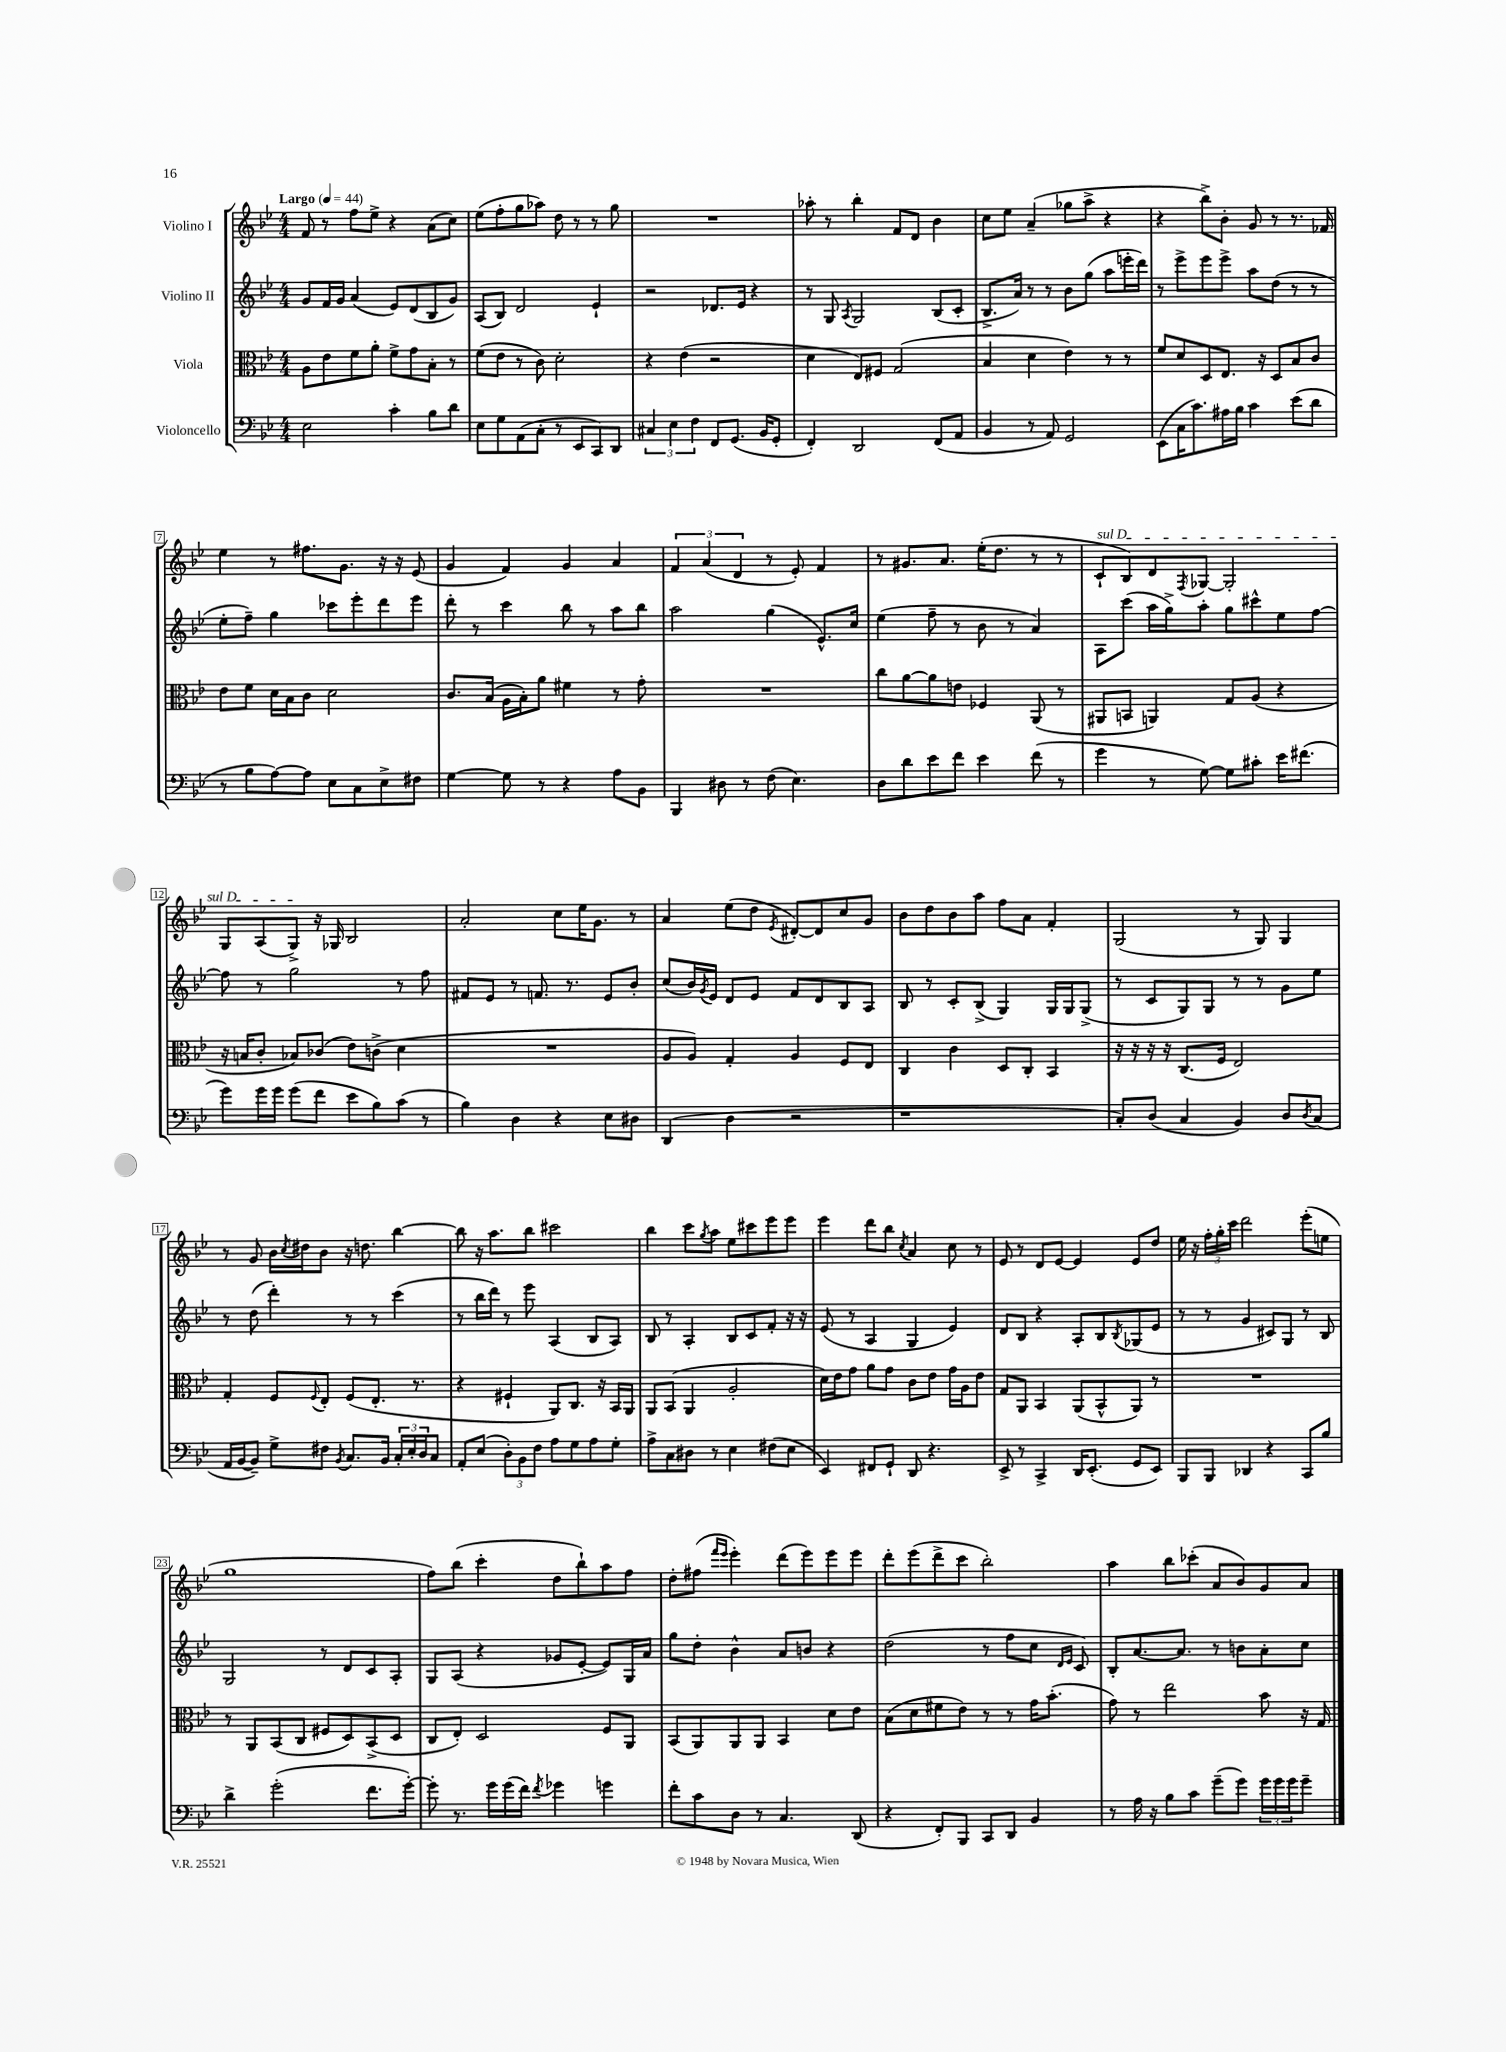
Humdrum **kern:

**kern	**kern	**kern	**kern
*part4	*part3	*part2	*part1
*staff4	*staff3	*staff2	*staff1
*I"Violoncello	*I"Viola	*I"Violino II	*I"Violino I
*clefF4	*clefC3	*clefG2	*clefG2
*k[b-e-]	*k[b-e-]	*k[b-e-]	*k[b-e-]
*M4/4	*M4/4	*M4/4	*M4/4
*MM44	*MM44	*MM44	*MM44
=1	=1	=1	=1
!	!	!	!LO:TX:a:B:t=Largo
2E-\	8A\L	8g/L	8f/
.	8e-\	16f/L	8r
.	.	16g/JJ	.
.	8f\	(4a/	8ff\L
.	8a'\J	.	8ee-^\J
4c'\	8f^\L	8e-/L)	4r
.	8g\	(8d/	.
8B-\L	8B-'\J	8B-/	(8a\L
8d\J	8r	8g/J)	8cc\J)
=2	=2	=2	=2
8E-\L	(8f\L	(8A/L	(8ee-\L
8G\	8e-\J	8B-/J)	8ff'\
(8AA\	8r	2d/	8gg\
8C'\J	8c\)	.	8aa-X\J)
8r	2d'\	.	8dd\
8EE-/L	.	.	8r
8CC/)	.	4e-`/	8r
8DD/J	.	.	8gg\
=3	=3	=3	=3
6C#X/	4r	2r	1r
6E-\	.	.	.
.	(4e-\	.	.
6F\	.	.	.
8FF/L	2r	8.d-X/L	.
(8.GG/J	.	.	.
.	.	16e-/Jk	.
.	.	4r	.
16BB-/KL	.	.	.
8GG'/J	.	.	.
=4	=4	=4	=4
4FF'/)	4d\	8r	8aa-X'\
.	.	8G/	8r
.	.	8qA/	.
2DD/	8E-/L)	2G/	4bb-'\
.	8F#X/J	.	.
.	(2G/	.	8f/L
.	.	.	8d/J
(8FF/L	.	(8B-/L	4b-\
8AA/J	.	8c'/J	.
=5	=5	=5	=5
4BB-/	4B-/	8.B-^/L	8cc\L
.	.	.	8ee-\J
.	.	16a/Jk)	.
8r	4d\	8r	(4a~/
8AA/)	.	8r	.
2GG/	4e-\)	8b-\L	8gg-X\L
.	.	(8gg\J	8aa^\J
.	8r	8aa\L	4r
.	8r	16eeen'\L	.
.	.	16ddd\JJ)	.
=6	=6	=6	=6
(8EE-\L	8f/L	8r	4r
16C\K	8d/	8eee-^\L	.
8.c\)	.	.	.
.	8D/	8eee-\	8bb-^\L)
16A#X\L	8.E-/J	8eee-^\J	8b-'\J
16B-\JJ	.	.	.
4c\	.	8aa\L	8g/
.	16r	.	.
.	8D/L	(8dd\J	8r
(8e-\L	8B-/	8r	8.r
8d\J	8c/J	8r	.
.	.	.	16f-X/
!!LO:LB:g=z
=7	=7	=7	=7
8r	8e-\L	8ee-'\L	4ee-\
8B-\L	8f\J	8ff~\J)	.
[8A\)	16d\LL	4gg\	8r
.	16B-\J	.	.
8A\J]	8c\J	.	8.ff#X\L
8E-\L	2d\	8ccc-X\L	.
.	.	.	8.g\J
8C\	.	8eee-'\	.
8E-^\	.	8ddd\	16r
.	.	.	16r
8F#X\J	.	8eee-\J	(8e-/
=8	=8	=8	=8
[4G\	8.c/L	8ddd'\	4g/
.	.	8r	.
.	(16B-/Jk	.	.
8G\]	16A\LL	4ccc\	4f/)
.	16B-'\J)	.	.
8r	8a\J	.	.
4r	4f#X\	8bb-\	4g/
.	.	8r	.
8A\L	8r	8aa\L	4a/
8BB-\J	8g'\	8bb-\J	.
=9	=9	=9	=9
4BBB-/	1r	2aa\	6f/
.	.	.	(6a/
8D#X\	.	.	.
.	.	.	6d/
8r	.	.	.
(8F\	.	(4gg\	8r
4.E-\)	.	.	8e-'/)
.	.	8.e-^^/L)	4f/
.	.	16cc/Jk	.
=10	=10	=10	=10
8D\L	8cc\L	(4ee-\	8r
8d\	[8a\	.	8.g#X/L
8e-\	8a\]	8ff~\	.
.	.	.	8.a/J
8f\J	8en\J	8r	.
4e-\	4F-X/	8b-\	(16ee-'\KL
.	.	.	8.dd\J
.	.	8r	.
(8f\	(8AA/	4a/)	8r
8r	8r	.	8r
=11	=11	=11	=11
!	!	!	!LO:TX:a:i:t=sul D
4g\	8AA#X/L	8A\L	8c`/L
.	8BBn/J	(8ccc\J	8B-/)
8r	4AAn/)	16aa\LL	8d/
.	.	16gg^\J)	.
.	.	.	8qF/
[8G\)	.	8aa'\J	[8G-X/J
8G\L]	8G/L	8gg\L	2G-'/]
8c#X'\J	(8A/J	8ccc#X^^\	.
16e-\KL	4r	8ee-\	.
(8.f#X\J	.	.	.
.	.	[8ff\J	.
!!LO:LB:g=z
=12	=12	=12	=12
8g\L)	16r	8ff\]	8G/L
.	16Bn/KL	.	.
16g\L	8c'/J	8r	(8A/
16g\JJ	.	.	.
(8g\L	8B-X/L)	2gg\	8G^/J)
8f\J	(8c-X/J	.	16r
.	.	.	16G-X/
8e-\L	8e-\L)	.	2B-/
8B-\)	(8cn^\J	.	.
(8c\J	4d\	8r	.
8r	.	8ff\	.
=13	=13	=13	=13
4B-\)	1r	8f#X/L	2a'/
.	.	8e-/J	.
4D\	.	8r	.
.	.	8.fn/	.
4r	.	.	8cc\L
.	.	8.r	.
.	.	.	16ee-\K
.	.	.	8.g\J
8E-\L	.	8e-/L	.
8D#X\J	.	8b-'/J	8r
=14	=14	=14	=14
(4DD/	8A/L	(8cc/L	4a/
.	8A/J)	16b-/L)	.
.	.	8qg/	.
.	.	16e-/JJ	.
4D\	4G'/	8d/L	(8ee-\L
.	.	8e-/J	8dd\J
.	.	.	8qe-/
2r	4A/	8f/L	[8d#X'/L)
.	.	8d/	8d#/]
.	8F/L	8B-/	8cc/
.	8E-/J	8A/J	8g/J
=15	=15	=15	=15
1r	4C/	8B-/	8b-\L
.	.	8r	8dd\
.	4c\	8c'/L	8b-\
.	.	(8B-^/J	8aa\J
.	8D/L	4G/)	8ff\L
.	8C'/J	.	8a\J
.	4BB-/	16G/LL	4f'/
.	.	16G/J	.
.	.	(8G^/J	.
=16	=16	=16	=16
8C'/L)	16r	8r	(2G/
.	16r	.	.
(8D/J	16r	8c/L	.
.	16r	.	.
4C/	(8.C/L	8G/)	.
.	.	8G/J	.
.	16F/Jk	.	.
4BB-/)	2E-/)	8r	8r
.	.	8r	8G/)
8D/L	.	8g\L	4G/
8qD/	.	.	.
(8C/J	.	8ee-\J	.
!!LO:LB:g=z
=17	=17	=17	=17
16AA/LL	4G'/	8r	8r
[16BB-/J	.	.	.
8BB-~/J])	.	(8dd\	8g/
8G^\L	8F/L	4ddd'\)	16b-\LL
.	.	.	8qcc/
.	.	.	16dd#X\J
.	8qqF/	.	.
8F#X\J	8E-'/J	.	8b-\J
8qBB-/	.	.	.
8.C/L	(8F/L	8r	16r
.	.	.	8.ddn\
.	8.E-'/J	8r	.
16BB-/Jk	.	.	.
24C'/LL	.	(4ccc\	[4bb-\
24E-'/	.	.	.
.	8.r	.	.
24D/J	.	.	.
8C/J	.	.	.
=18	=18	=18	=18
8AA'/L	4r	8r	8bb-\]
(8E-/J	.	16bb-\LL	16r
.	.	16ddd\JJ)	8.aa\L
12D'\L)	4F#X`/	8r	.
12BB-\	.	.	.
.	.	8eee-\	8bb-\J
12F\J	.	.	.
8A\L	8AA/L)	(4A/	2ccc#X\
8G\	8.C/J	.	.
8A\	.	8B-/L	.
.	16r	.	.
8G'\J	16BB-/LL	8A/J)	.
.	16AA/JJ	.	.
=19	=19	=19	=19
8A^\L	8AA/L	8B-/	4bb-\
8C\	(8BB-/J	8r	.
8D#X\J	4AA/	4A'/	8ccc\L
.	.	.	8qgg/
8r	.	.	8aa\J
4E-\	2A'/	8B-/L	8ee-\L
.	.	8c/	8ccc#X\
(8F#X\L	.	8f'/J	8eee-\
8E-\J	.	16r	8eee-\J
.	.	16r	.
=20	=20	=20	=20
4EE-/)	16d\LL)	(8e-/	4eee-\
.	16e-\J	.	.
.	8g\J	8r	.
8FF#X/L	8a\L	4A/	8ddd\L
8GG`/J	8g\J	.	8bb-\J
.	.	.	8qcc/
8DD/	8c\L	4G/	4a/
4.r	8e-\J	.	.
.	16g\LL	4e-/)	8cc\
.	16A\J	.	.
.	8e-\J	.	8r
=21	=21	=21	=21
8EE-^/	8G/L	8d/L	8e-/
8r	8AA/J	8B-/J	8r
4CC^/	4BB-/	4r	8d/L
.	.	.	[8e-/J
16DD/KL	(8AA/L	8A'/L	4e-/]
(8.EE-'/J	.	.	.
.	8BB-^^/	8B-/	.
.	.	8qB-/	.
8GG/L	8AA/J)	(8G-X/	8e-/L
8EE-/J)	8r	8e-/J	8dd/J
=22	=22	=22	=22
8BBB-/L	1r	8r	16ee-\
.	.	.	16r
8BBB-/J	.	8r	24ff'\LL
.	.	.	24gg'\
.	.	.	24ccc\JJ
4DD-X/	.	4g/	2ddd\
4r	.	8c#X/L)	.
.	.	8G/J	.
8CC/L	.	8r	(8eee-'\L
8B-/J	.	8B-/	8een\J
!!LO:LB:g=z
=23	=23	=23	=23
4d^\	8r	2G/	1gg
.	8AA/L	.	.
(2g'\	(8BB-/	.	.
.	8C/J	.	.
.	8F#X/L	8r	.
.	8D/)	8d/L	.
8.f\L	(8BB-^/	8c/	.
.	8D/J	8A'/J	.
[16g'\Jk)	.	.	.
=24	=24	=24	=24
8g'\]	8C/L	8G/L	8ff\L)
8.r	8E-'/J)	(8A/J	(8bb-\J
.	2D/	4r	4ccc'\
16g\LL	.	.	.
(16g\	.	.	.
16f\JJ)	.	.	.
8qf/	.	.	.
4g-X\	.	8g-X/L	8dd\L
.	.	[8e-'/J	8bb-`\)
4gn\	8F/L	8e-/L])	8aa\
.	8AA/J	16G/L	8ff\J
.	.	16a/JJ	.
=25	=25	=25	=25
8f'\L	(8BB-/L	8gg\L	8dd'\L
8c\	8AA/)	8dd'\J	(8ff#X\J
.	.	.	16qqfff/LL
.	.	.	16qqeee-/JJ
8D\J	8AA/	4b-^^\	4eee-'\)
8r	8AA/J	.	.
4.C/	4BB-/	8a/L	(8ddd\L
.	.	8bn/J	8eee-\)
.	8d\L	4r	8eee-\
(8DD/	8e-\J	.	8eee-\J
=26	=26	=26	=26
4r	(8B-\L	(2dd\	8ddd'\L
.	8d\	.	(8eee-\
8FF'/L)	8f#X\	.	8ddd^\
8BBB-/J	8e-\J)	.	8ccc\J
8CC/L	8r	8r	2bb-'\)
8DD/J	8r	8ff\L	.
4BB-/	16g\KL	8cc\J	.
.	(8.b-'\J	.	.
.	.	16qqd/LL	.
.	.	16qqe-/JJ	.
.	.	8c/)	.
=27	=27	=27	=27
8r	8g\)	8B-'/L	4aa\
16A\	8r	[8.a/	.
16r	.	.	.
8B-\L	2ee-\	.	8bb-\L
.	.	8.a/J]	.
8c\J	.	.	(8ccc-X'\J
(8g~\L	.	8r	8a/L
8g\J)	.	8bn\L	8b-/)
24g\LL	8b-\	8a'\	8g/
24g\	.	.	.
24g\J	.	.	.
8g~\J	16r	8cc\J	8a/J
.	16G/	.	.
==	==	==	==
*-	*-	*-	*-
